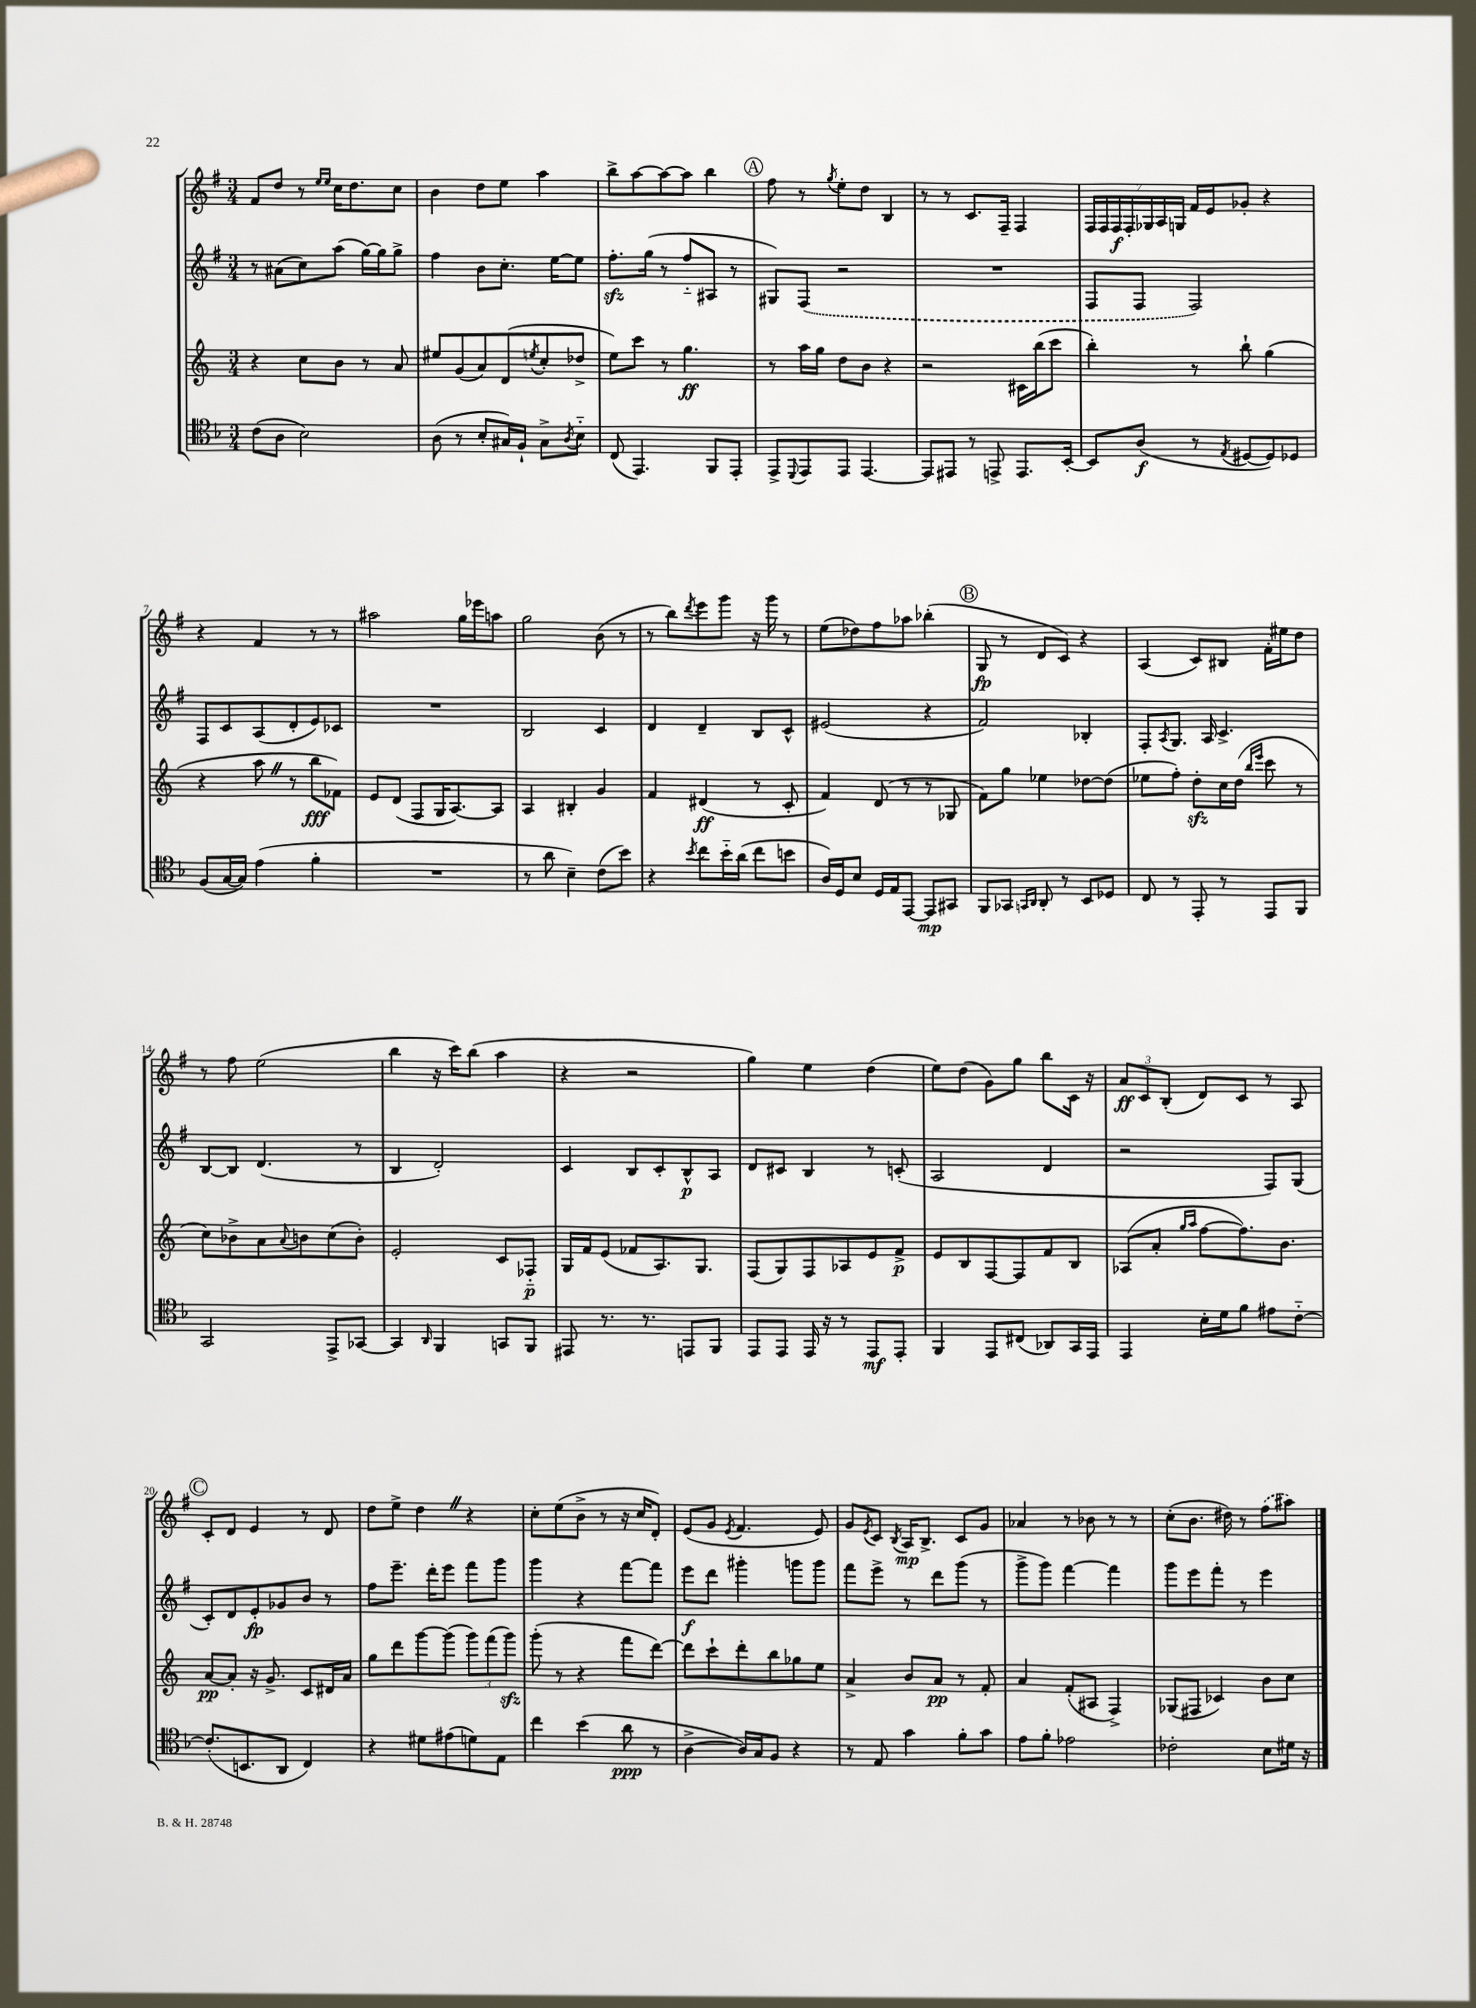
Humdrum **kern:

**kern	**kern	**kern	**kern
*staff4	*staff3	*staff2	*staff1
*clefC4	*clefG2	*clefG2	*clefG2
*k[b-]	*k[]	*k[f#]	*k[f#]
*M3/4	*M3/4	*M3/4	*M3/4
(8c	4r	8r	8f#
8A	.	(8a#	8dd
2B-)	8cc	8cc)	8r
.	.	.	16qqee
.	.	.	16qqee
.	8b	(8aa	16cc
.	.	.	8.dd
.	8r	[16gg)	.
.	.	16gg]	.
.	8a	8gg^	8cc
=	=	=	=
(8A	8ee#	4ff#	4b
8r	(8g	.	.
8B-'	8a)	8b	8dd
16G#)	(8d	8.cc'	8ee
16F`	.	.	.
.	8qee	.	.
8G#^	8cc'	.	4aa
.	.	[16ee	.
8qA	.	.	.
8B-'~	8dd-^	8ee]	.
=	=	=	=
(8C	8ee)	8.ff#'	8bb^
4.EE)	8ccc	.	[8aa
.	.	(16gg	.
.	8r	8r	8aa_
.	4.gg	8ff#'~	8aa]
8FF	.	8A#	4bb
8EE'	.	8r	.
=	=	=	=
8EE^	8r	8G#)	8ff#
8qqDD	.	.	.
8EE	16aa	(8F#	8r
.	16gg	.	.
.	.	.	8qgg
8EE	8dd	2r	8ee'
[4.EE	8b	.	8dd
.	4r	.	4B
=	=	=	=
8EE]	2r	2.r	8r
8EE#	.	.	8r
8r	.	.	8.c
8EE^	.	.	.
.	.	.	16F#~
8.EE	16c#	.	4F#
.	(16bb	.	.
.	8ccc	.	.
[16BB-'	.	.	.
=	=	=	=
8BB-]	4bb')	8F#	28F#
.	.	.	28F#
.	.	.	28F#
.	.	.	28F#'
(8A	.	8F#	.
.	.	.	28G-
.	.	.	28A
.	.	.	28G
8r	8r	2F#)	16f#
.	.	.	16e
8qE	.	.	.
[8D#	8bb`	.	8g-'
8D#])	(4gg	.	4r
8D-	.	.	.
=	=	=	=
(8F	4r	8F#	4r
[16G	.	8c	.
16G])	.	.	.
(4e	8aa	(8A	4f#
.	8r	8d'	.
4f'	8bb	8e)	8r
.	8f-)	8c-	8r
=	=	=	=
2.r	8e	2.r	2aa#
.	(8d	.	.
.	8F	.	.
.	16G	.	.
.	[8.A)	.	.
.	.	.	16gg
.	.	.	16eee-
.	8A]	.	8aa
=	=	=	=
8r	4A	2B	2gg
8a	.	.	.
4B-~)	4B#'	.	.
(8c	4g	4c	(8b
8b-)	.	.	8r
=	=	=	=
4r	4f	4d	8r
.	.	.	8bb)
8qb-	.	.	8qddd
8cc	(4d#	4d~	8eee
16b-'~	.	.	8ggg
(16a	.	.	.
8cc	8r	8B	16r
.	.	.	16ggg
8b	8c'	8c^^	8r
=	=	=	=
16A)	4f)	(2e#	(8ee
16D	.	.	.
8B-	.	.	8dd-)
16D	(8d	.	8ff#
16E	.	.	.
[8EE	8r	.	8aa-
8EE]	8r	4r	(4bb-'
8GG#	8G-	.	.
=	=	=	=
8FF	8f)	2f#)	8G
8GG-	8gg	.	8r
16qqGG	.	.	.
16qqAA	.	.	.
8AA'	4ee-	.	8d
8r	.	.	8c)
8BB-	[8dd-	4B-'	4r
8D-	(8dd-]	.	.
=	=	=	=
8C	8ee-	8F#'	(4A
.	.	8qA	.
8r	8ff')	8.G	.
8EE'	8dd'	.	8c)
.	.	16A	.
8r	16cc	4.c^	8B#
.	(16dd	.	.
.	16qqbb	.	.
.	16qqeee	.	.
8EE	8ccc	.	16f#'
.	.	.	16ee#
8FF	8r	.	8dd
=	=	=	=
2GG	8cc)	[8B	8r
.	8b-^	8B]	8ff#
.	8a	(4.d	(2ee
.	8qqa	.	.
.	8b	.	.
8EE^	(8cc	.	.
[8GG-	8b')	8r	.
=	=	=	=
4GG-]	2e'	4B	4bb
16qqAA	.	.	.
4FF	.	2d')	16r
.	.	.	16ccc)
.	.	.	(8bb
8GG	8c	.	4aa
8FF	8F-'~	.	.
=	=	=	=
8EE#	16G	4c	4r
.	16f	.	.
8.r	(8e	.	.
.	8f-	8B	2r
8.r	.	.	.
.	8.A)	8c'	.
8EE	.	8B^^	.
.	8.G	.	.
8FF	.	8A	.
=	=	=	=
8EE	(8F	8d	4gg)
8EE	8G)	8c#	.
16EE	8F	4B	4ee
16r	.	.	.
8r	8A-	.	.
8EE	8e	8r	(4dd
8EE'	8f^	(8c'	.
=	=	=	=
4FF	8e	2A	8ee)
.	8B	.	(8dd
8EE	[8F	.	8g)
(8C#	8F]	.	8gg
8AA-)	8f	4d	8bb
16GG	8B	.	16c
16EE	.	.	16r
=	=	=	=
4EE	(8A-	2r	12a
.	.	.	12c
.	8a'	.	.
.	.	.	(12B'
.	16qqgg	.	.
.	16qqaa	.	.
16B-'	[8ff	.	8d)
16d	.	.	.
8f	8.ff])	.	8c
8e#	.	8F#)	8r
.	8.b	.	.
[8c'~	.	(8G	8A
=	=	=	=
(8.c']	[8a	8c')	8c'
.	8a']	8d	8d
8.BB	.	.	.
.	16r	8e'	4e
.	8.g^	.	.
8AA	.	8g-	.
4C)	8c	8b	8r
.	16d#	8r	8d
.	16a	.	.
=	=	=	=
4r	8gg	8ff#	8dd
.	8ddd	8.eee~	8ee^
8d#	[8ggg	.	4dd
.	.	16ddd'	.
(8e#	(8ggg]	8eee	.
8d)	12ggg)	8fff#	4r
.	(12fff	.	.
8E	.	8ggg	.
.	12ggg)	.	.
=	=	=	=
4cc	(8ggg'	4ggg	8cc'
.	8r	.	(8ee
(4b-	4r	4r	8b^
.	.	.	8r
8a	8fff	[8fff#	16r
.	.	.	16cc
8r	[8ddd)	8fff#]	8d')
=	=	=	=
[4A^	8ddd]	8eee	(8e
.	8ccc`	8ddd	8g
.	.	.	8qe
16A])	8ddd'	4ggg#'	4.f#
16G	.	.	.
8F	8bb	.	.
4r	8gg-	8ggg	.
.	8ee	8ggg	8e)
=	=	=	=
8r	4a^	8fff#	8g
.	.	.	8qe
8E	.	8eee^	8c
.	.	.	8qB
4g	8b	8r	16A
.	.	.	8.B^
.	8a	8ddd	.
8f'	8r	(8ggg	8c
8g	8f'	8r	8g
=	=	=	=
8e	4a	8ggg^	4a-
8f'	.	8ggg)	.
2e-	(8f'	[4fff#	8r
.	8A#	.	8b-
.	4F^)	4fff#]	8r
.	.	.	8r
=	=	=	=
2c-'	(8G-	8ggg	(8cc'
.	8F#	8eee	8.b
.	4c-)	8fff#'	.
.	.	.	16dd#)
.	.	8r	8r
8B-	8b	4eee	(8ff#
16d#	8cc	.	8aa#)
16r	.	.	.
==	==	==	==
*-	*-	*-	*-
